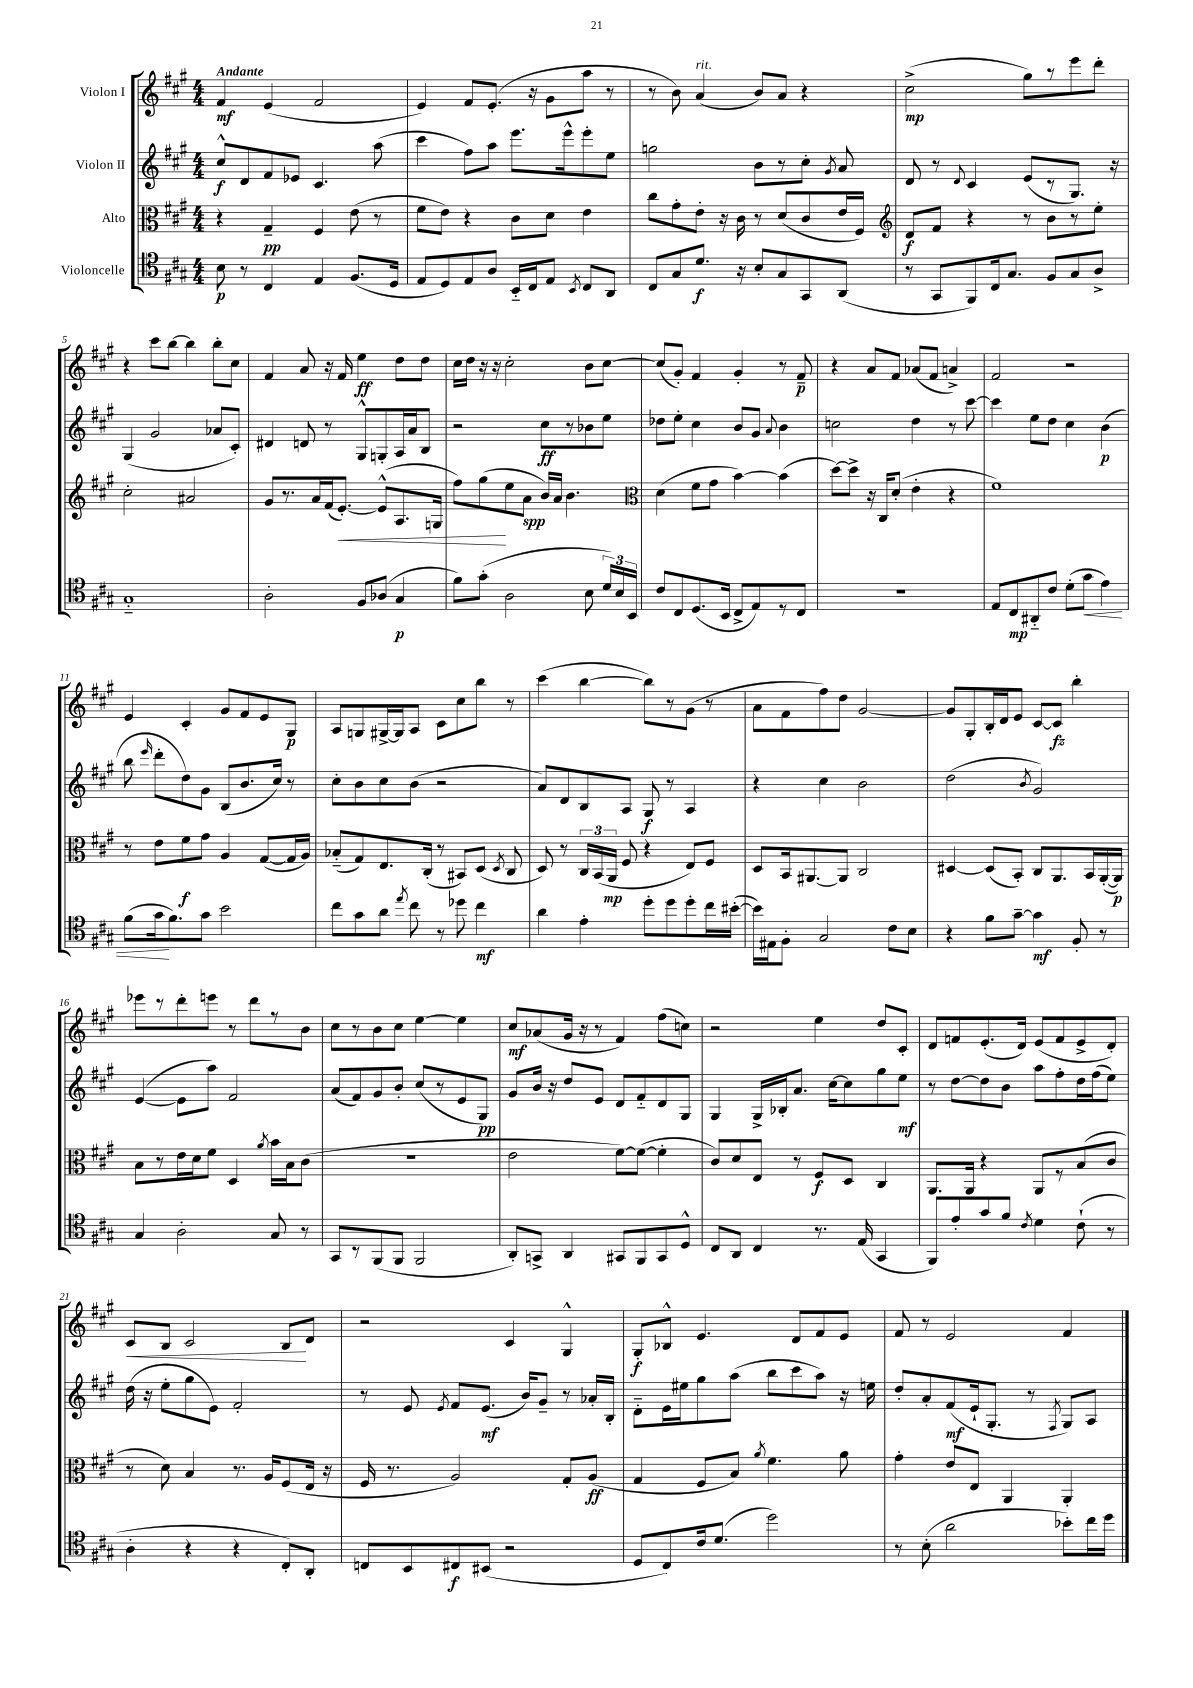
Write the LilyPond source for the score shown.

<<
\new StaffGroup <<
\new Staff = "s0" \with { instrumentName = "Violon I" } {
    \clef treble \key a \major \numericTimeSignature \time 4/4 \tempo "Andante"
    \autoBeamOff fis'4\mf e'4( fis'2 |
    e'4) fis'8[ e'8.]-.( r16 gis'8[ a''8] r8 |
    r8 b'8) a'4^\markup { \italic "rit." }( b'8[) a'8] r4 |
    cis''2->\mp( gis''8[) r8 e'''8 d'''8]-. |
    r4 cis'''8[ b''8]~ b''4 b''8[-. cis''8] |
    fis'4 a'8 r16 fis'16 e''4\ff d''8[ d''8] |
    cis''16[ d''16] r16 r16 cis''2-. b'8[ cis''8]~ |
    cis''8[( gis'8]-.) fis'4 gis'4-. r8 fis'8--\p |
    r4 a'8[ fis'8] aes'8[( fis'8] a'4->) |
    fis'2 r2 |
    e'4 cis'4-. gis'8[ fis'8 e'8 gis8]\p |
    a8[ g8 gis16~-> gis16 a8] cis'8[ cis''8 b''8] r8 |
    cis'''4( b''4~ b''8[) r8 gis'8]( r8 |
    a'8[ fis'8 fis''8) d''8] gis'2~ |
    gis'8[ gis8-. b16-. d'16 e'8] cis'8[~ cis'8]\fz b''4-. |
    ees'''8[ r8 d'''8-. e'''8] r8 d'''8[ r8 b'8] |
    cis''8[ r8 b'8 cis''8] e''4~ e''4 |
    cis''8[\mf aes'8( gis'16] r16 r8 fis'4) fis''8[( c''8]) |
    r2 e''4 d''8[ cis'8]-. |
    d'8[ f'8 e'8.-.( d'16]) e'8[( f'8 e'8-> d'8]-.) |
    cis'8[\< b8] cis'2 b8[\! d'8] |
    r2 cis'4 gis4-^ |
    gis8[-.\f bes8]-^ e'4. d'8[ fis'8 e'8] |
    fis'8 r8 e'2 fis'4 \bar "|." |
}
\new Staff = "s1" \with { instrumentName = "Violon II" } {
    \clef treble \key a \major \numericTimeSignature \time 4/4
    \autoBeamOff cis''8[-^\f d'8 fis'8 ees'8] cis'4. a''8( |
    cis'''4 fis''8[) a''8] e'''8.[ e'''16-^ e'''8-. e''8] |
    g''2 b'8[ r8 cis''8]-. \acciaccatura { gis'8 } a'8 |
    d'8 r8 \appoggiatura { d'8 } cis'4 e'8[( r8 gis8.]) r16 |
    gis4( gis'2 aes'8[ cis'8]-.) |
    dis'4 d'8 r8 gis8[-^ g8-. a16 a'16 b8] |
    r2 cis''8[\ff r8 bes'8 e''8] |
    des''8[ e''8]-. cis''4 b'8[ gis'8] \appoggiatura { a'8 } b'4 |
    c''2 d''4 r8 cis'''8~ |
    cis'''4 e''8[ d''8] cis''4 b'4\p( |
    b''8 \grace { e'''16 } d'''8[-. d''8) gis'8] b8[( b'8. cis''16]) r8 |
    cis''8[-. b'8 cis''8 b'8]( r2 |
    a'8[) d'8 b8 a8] gis8\f r8 a4 |
    r4 cis''4 b'2 |
    d''2( \acciaccatura { b'8 } gis'2) |
    e'4~( e'8[ a''8]) fis'2 |
    a'8[( fis'8) gis'8 b'8]-. cis''8[( r8 e'8 gis8]\pp) |
    gis'8[ b'16] r16 d''8[ e'8] d'8[ fis'8-_ d'8 gis8] |
    gis4 gis16[-> bes16-. a'8.] cis''16[~ cis''8 gis''8 e''8]\mf |
    r8 d''8[~ d''8 b'8] a''8[ fis''8-. d''16 fis''16( e''8]) |
    d''16( r16 e''8[-. gis''8 e'8]) fis'2-. |
    r8 e'8 \acciaccatura { e'8 } fis'8[ e'8.]\mf( b'16[) gis'8]-- r8 aes'16[-. b16]-. |
    d'8[-_ e'16 eis''16 gis''8 a''8]( b''8[ cis'''8 a''8]) r16 e''16 |
    d''8[-. a'8-. fis'8\mf( e'16-! gis8.]-. r8 \acciaccatura { fis8 } gis8[) a8] \bar "|." |
}
\new Staff = "s2" \with { instrumentName = "Alto" } {
    \clef alto \key a \major \numericTimeSignature \time 4/4
    \autoBeamOff r4 gis4--\pp fis4 e'8( r8 |
    fis'8[ e'8]) r4 cis'8[ d'8] e'4 |
    cis''8[ gis'8-. e'8]-. r16 cis'16 r8 d'8[( cis'8 e'16 fis16]) |
    \clef treble d'8[\f fis'8] r4 r8 b'8[ r8 e''8]-. |
    cis''2-. ais'2 |
    gis'8[ r8. a'16 fis'16( e'8.]~-.\<) e'8[-^( a8. g16] |
    fis''8[) gis''8\!( e''8 a'8]\spp b'16[) a'16] b'4. |
    \clef alto d'4( fis'8[ gis'8] b'4~) b'4( |
    d''8[~) d''8]-> r16 cis16[ d'8]-.( e'4-. r4 |
    fis'1) |
    r8 e'8[ fis'8\f gis'8] a4 gis8[~( gis16 a16]) |
    bes8[-_( gis8) e8. cis16]-.( r8 bis,8[) d8]( \acciaccatura { d8 } cis8 |
    d8) r8 \tuplet 3/2 { cis16[ b,16( a,16]\mp } fis8 r4 e8[) fis8] |
    d8[ b,16 ais,8.~ ais,8] cis2 |
    dis4~ dis8[( b,8]-.) cis8[ a,8. b,16 a,16~-.( a,16]\p) |
    b8[ r8 e'16 d'16 fis'8] d4 \acciaccatura { a'8 } b'16[ b16 cis'8]( |
    R1 |
    e'2 fis'8[~) fis'8]~( fis'4-. |
    cis'8[) d'8 e8] r8 fis8[\f d8] cis4 |
    a,8.[ a,16] r4 a,8[ r8 b8( cis'8] |
    r8 d'8) b4 r8. a16[ fis8( e16] r16 |
    fis16 r8. a2) gis8[-. a8]\ff( |
    gis4 fis8[ b8]) \acciaccatura { a'8 } fis'4. a'8 |
    gis'4-. e'8[ e8] a,4 a,4-. \bar "|." |
}
\new Staff = "s3" \with { instrumentName = "Violoncelle" } {
    \clef tenor \key a \major \numericTimeSignature \time 4/4
    \autoBeamOff b8\p r8 cis4 e4 fis8.[( d16] |
    e8[ d8) e8 a8] b,16[-_ cis16 e8] \acciaccatura { b,8 } cis8[ a,8] |
    cis8[ gis8 d'8.]\f r16 b8[-. gis8 gis,8 a,8]( |
    r8 gis,8[ fis,8) cis16 gis8.] fis8[ gis8 a8]-> |
    gis1-_ |
    a2-. fis8[ aes8]( gis4\p |
    fis'8[) gis'8]-.( a2 b8 \tuplet 3/2 { d'16[) b16 b,16] } |
    cis'8[ cis8 d8.( b,16] cis8[-> e8) r8 cis8] |
    R1 |
    e8[ cis8\mp ais,8-_ cis'8] d'8[-.( gis'8]\< e'4) |
    fis'8[( gis'16\! fis'8.) gis'8] b'2 |
    cis''8[ gis'8 a'8] \acciaccatura { e''8 } cis''8 r8 des''8 cis''4\mf |
    a'4 e'4-. d''8[-. d''8 d''8-. cis''16 bis'16]~-.( |
    bis'16[) eis16 fis8]-. gis2 cis'8[ b8] |
    r4 fis'8[ gis'8]~-- gis'4\mf fis8-. r8 |
    gis4 a2-. gis8 r8 |
    gis,8[ r8 fis,8( fis,8] fis,2 |
    a,8[-.) g,8]-> a,4 gis,8[ fis,8 gis,8 d8]-^ |
    cis8[ a,8] cis4 r8. e16( gis,4 |
    fis,8[) e'8-. gis'8 fis'8] \acciaccatura { cis'8 } d'4 cis'8-!( r8 |
    a4-. r4 r4 cis8[-.) a,8]-. |
    c8[ b,8 cis8\f bis,8]( r2 |
    d8[ cis8) cis'16 d'8.]( d''2) |
    r8 b8-.( a'2 bes'8[-.) cis''16 d''16] \bar "|." |
}
>>
>>
